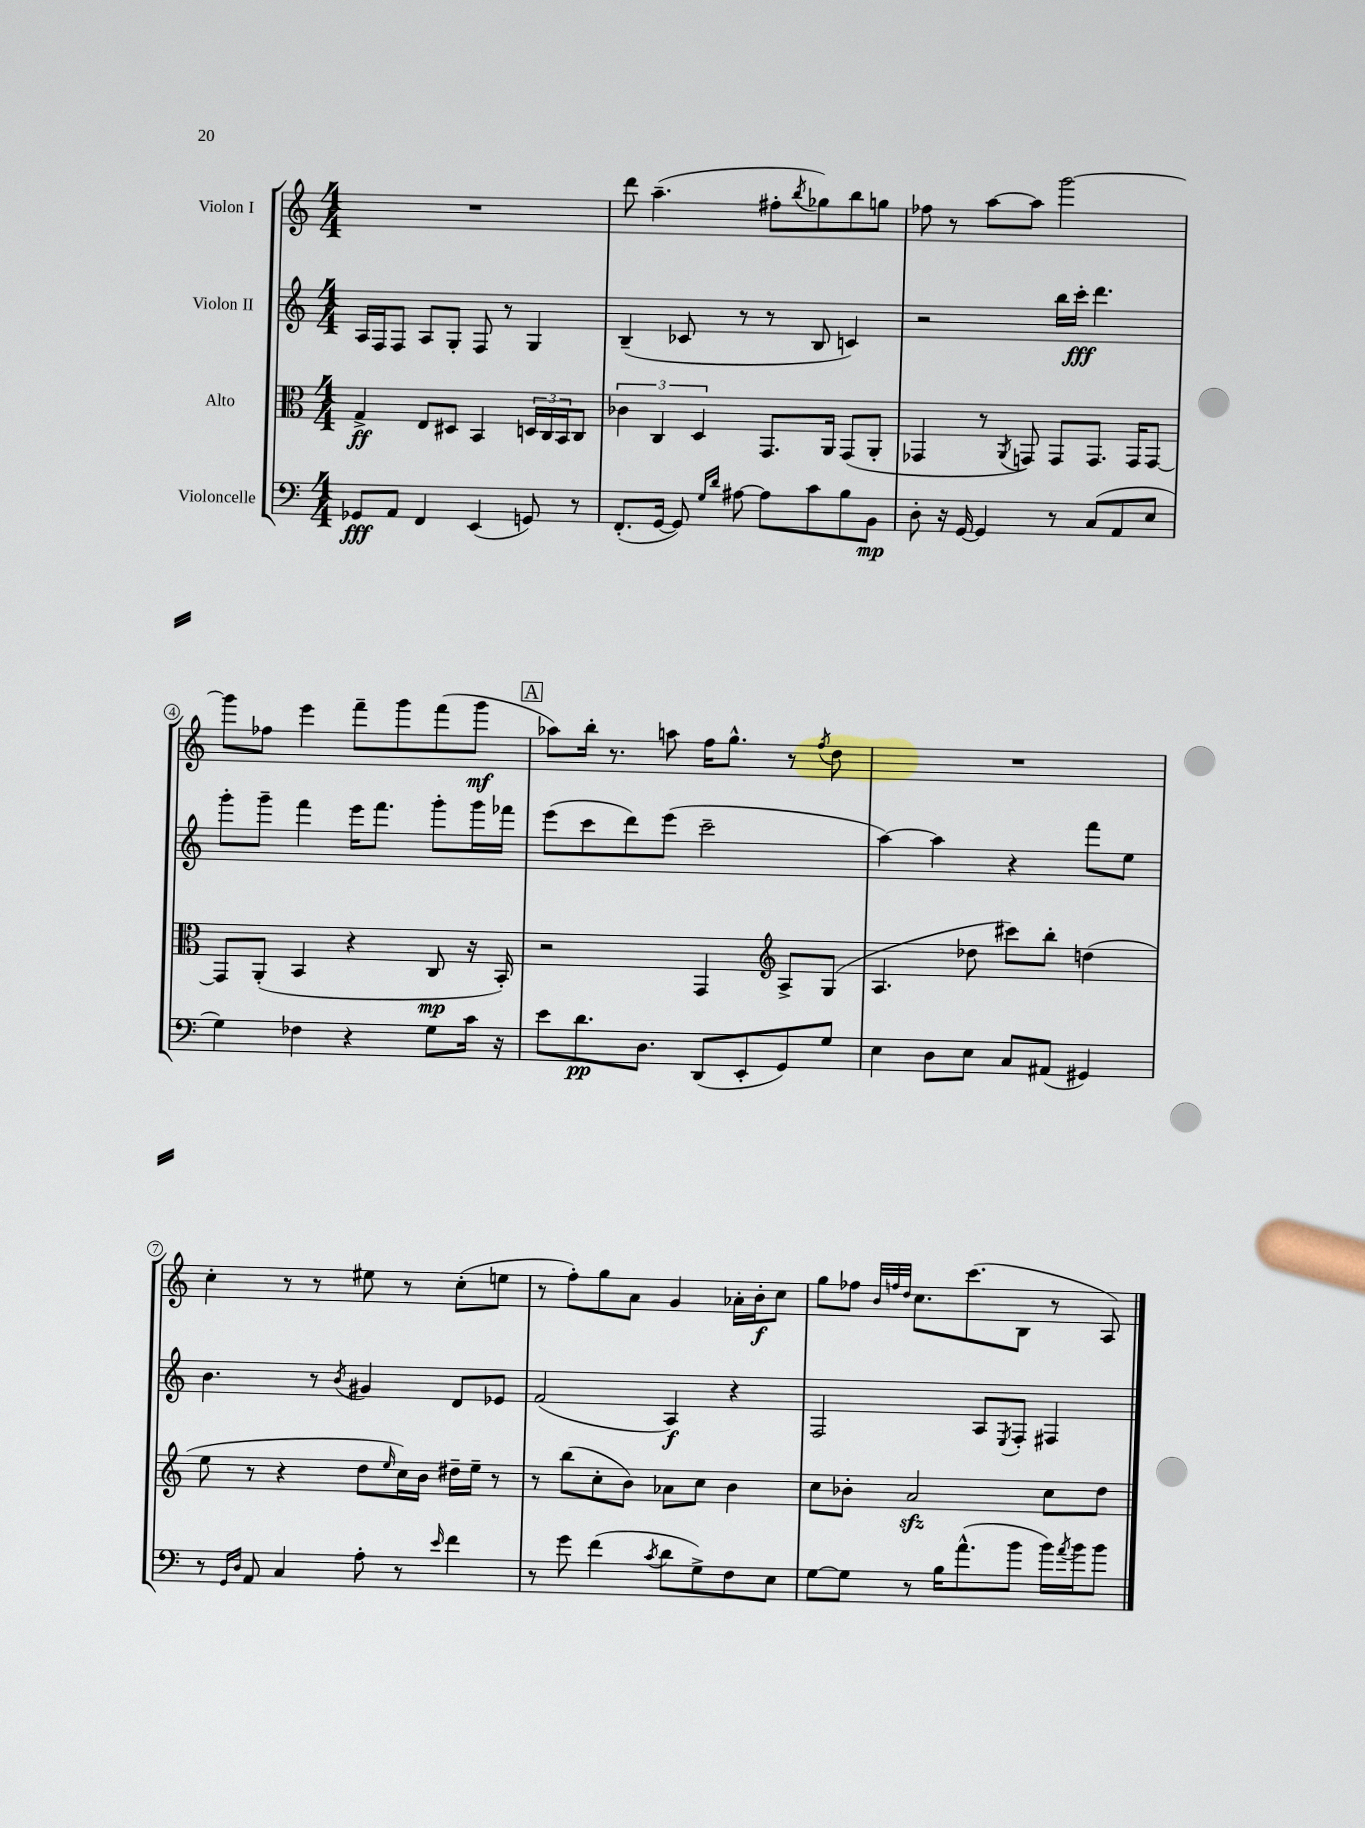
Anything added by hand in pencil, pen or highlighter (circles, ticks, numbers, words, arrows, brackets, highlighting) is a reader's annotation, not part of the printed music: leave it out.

**kern	**kern	**kern	**kern
*staff4	*staff3	*staff2	*staff1
*clefF4	*clefC3	*clefG2	*clefG2
*k[]	*k[]	*k[]	*k[]
*M4/4	*M4/4	*M4/4	*M4/4
8GG-	4G^	16A	1r
.	.	16F	.
8AA	.	8F	.
4FF	8E	8A	.
.	8D#	8G'	.
(4EE	4BB	8F	.
.	.	8r	.
8GG)	24D	4G	.
.	24C	.	.
.	24BB	.	.
8r	8C	.	.
=	=	=	=
(8.FF'	6c-	(4B~	8ddd
.	.	.	(4.aa~
.	6C	.	.
[16GG	.	.	.
8GG])	.	8c-	.
.	6D	.	.
16qqG	.	.	.
16qqd	.	.	.
[8A#	.	8r	.
8A#]	8.GG	8r	8ff#'
.	.	.	8qbb
8c	.	8B	8gg-)
.	16AA	.	.
8B	(8GG	4c)	8bb
8BB	8AA'	.	8gg
=	=	=	=
8D'	4GG-	2r	8ff-
16r	.	.	8r
[16GG	.	.	.
4GG]	8r	.	[8aa
.	8qAA	.	.
.	8GG)	.	8aa]
8r	8GG	16bb	[2ggg
.	.	16ccc'	.
(8C	8.GG	4.ddd	.
8AA	.	.	.
.	16GG	.	.
8E	[8GG	.	.
=	=	=	=
4G)	8GG]	8ggg'	8ggg]
.	(8AA'	8ggg~	8ff-
4F-	4BB	4fff	4eee
4r	4r	16eee	8fff~
.	.	8.fff	.
.	.	.	8ggg
8G	8C	8ggg'	(8fff
16c	16r	16ggg	8ggg
16r	16BB')	16fff-	.
=	=	=	=
8e	2r	(8eee	8aa-)
8.d	.	8ccc	16bb'
.	.	.	8.r
.	.	8ddd)	.
8.D	.	.	.
.	.	(8eee	8aa
(8DD	4GG	2ccc~	16ff
.	.	.	8.gg^^
8EE'	.	.	.
*	*clefG2	*	*
8GG)	8A^	.	8r
.	.	.	8qff
8G	(8G	.	8dd
=	=	=	=
4E	4.A	[4aa)	1r
8D	.	4aa]	.
8E	8dd-	.	.
8C	8ccc#)	4r	.
(8AA#	8bb'	.	.
4GG#)	(4dd	8fff	.
.	.	8ee	.
=	=	=	=
8r	8ee	4.b	4cc'
16qqGG	.	.	.
16qqD	.	.	.
8AA	8r	.	.
4C	4r	.	8r
.	.	8r	8r
.	.	8qb	.
8A'	8dd	4g#	8ee#
.	16qqee	.	.
8r	16cc)	.	8r
.	16b	.	.
16qqe	.	.	.
4f	16dd#~	8d	(8cc'
.	16ee~	.	.
.	8r	8e-	8ee
=	=	=	=
8r	8r	(2f	8r
8g	(8bb	.	8ff')
(4f	8cc'	.	8gg
.	8b)	.	8a
8qc	.	.	.
8d	8a-	4A)	4g
8G^)	8cc	.	.
8F	4b	4r	16a-'
.	.	.	16b'
8E	.	.	8cc
=	=	=	=
[8G	8cc	2F	8gg
8G]	8b-'	.	8ff-
.	.	.	32qqb
.	.	.	32qqff
.	.	.	32qqdd
8r	2a	.	8.cc
16B	.	.	.
(8.a^^	.	.	(8.ccc
.	.	8A	.
.	.	8qE	.
8b	.	8F'	8B
16b)	8cc	4F#	8r
8qa	.	.	.
16b	.	.	.
8b	8dd	.	8A)
==	==	==	==
*-	*-	*-	*-
